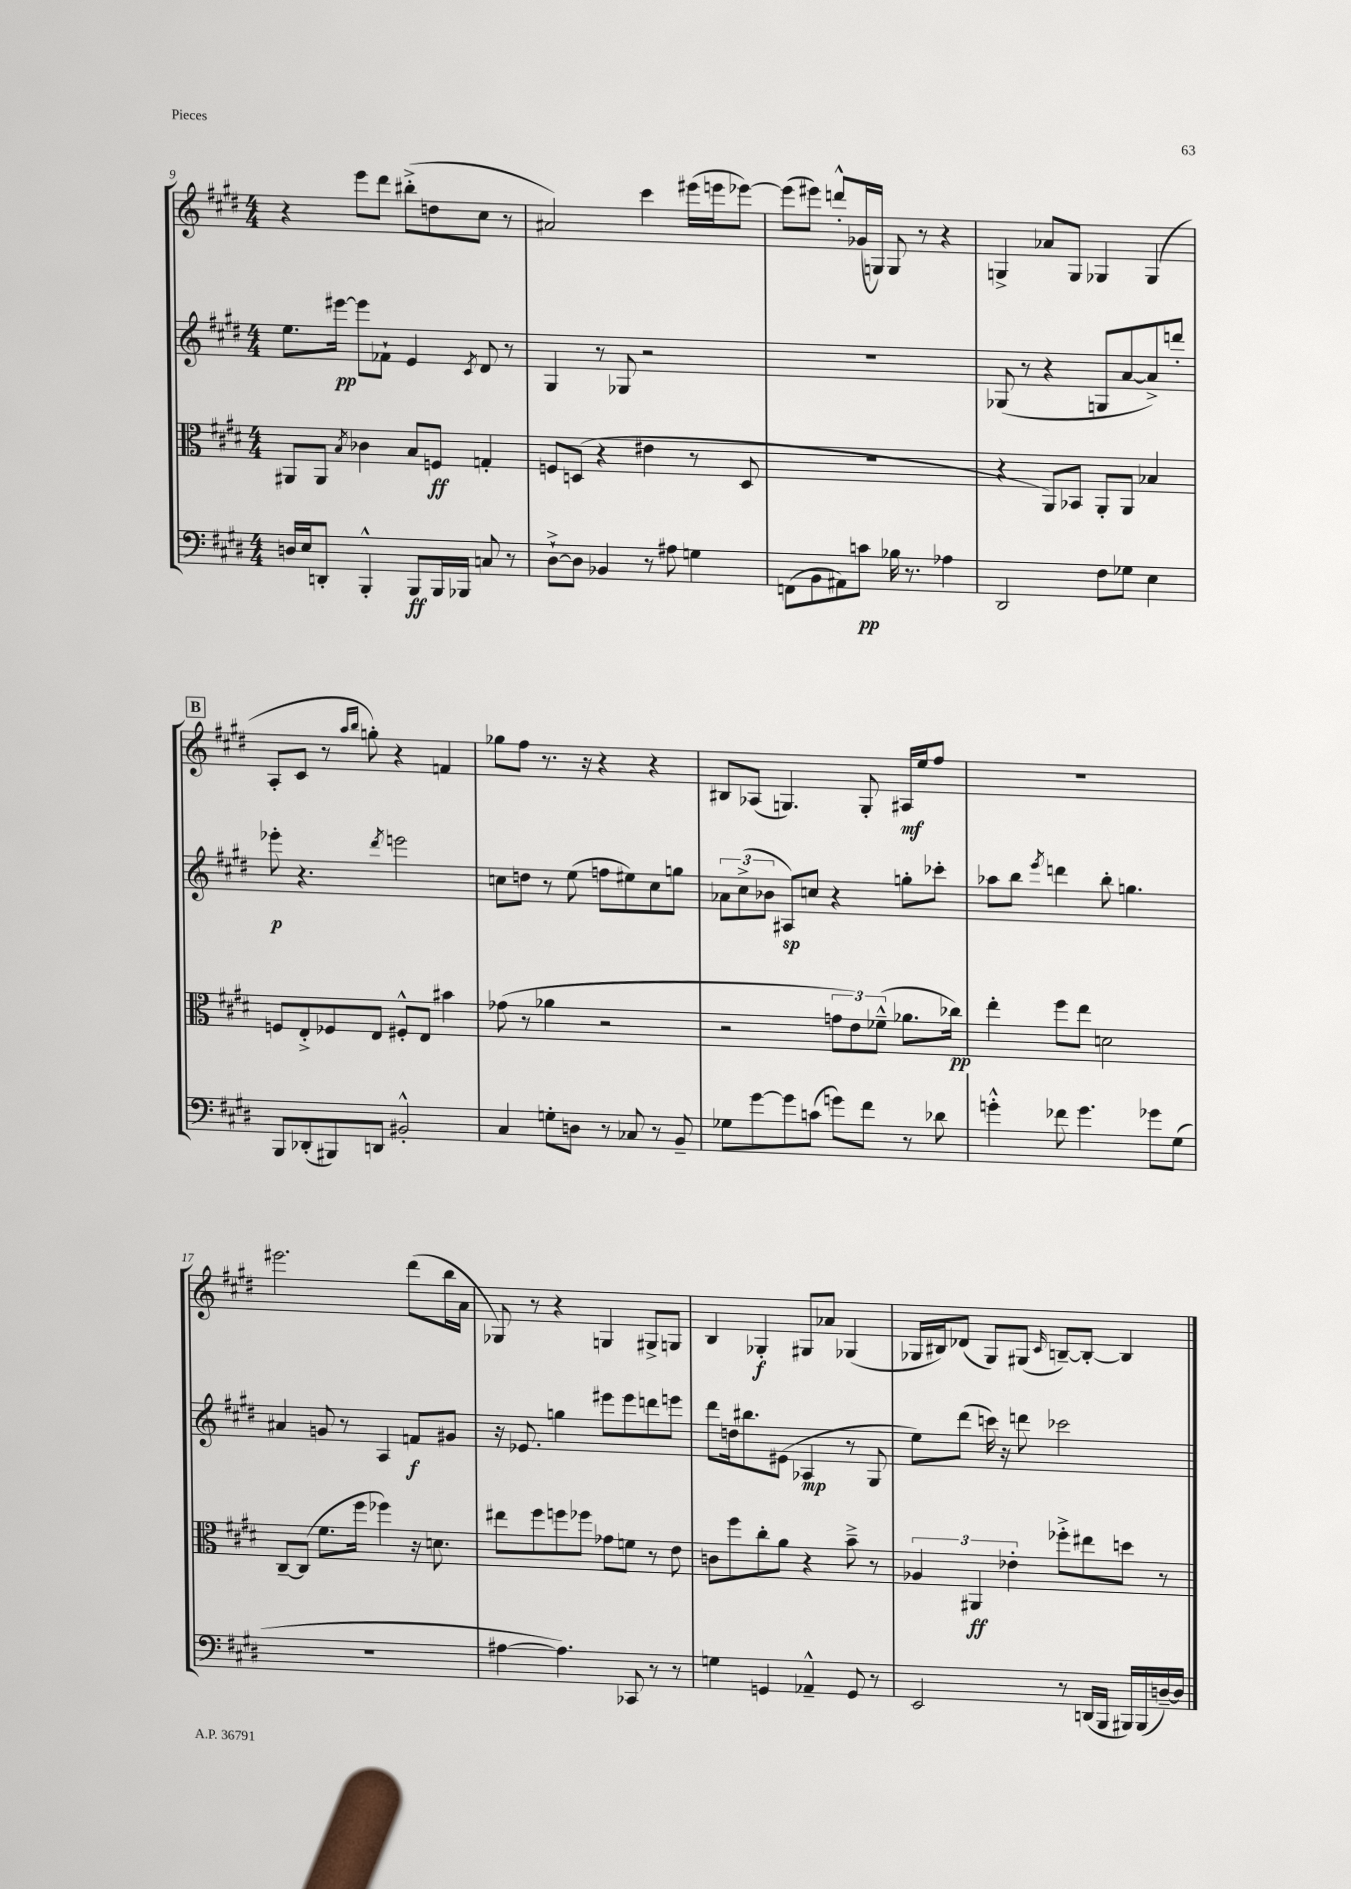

**kern	**dynam	**kern	**dynam	**kern	**dynam	**kern	**dynam
*part4	*part4	*part3	*part3	*part2	*part2	*part1	*part1
*staff4	*staff4	*staff3	*staff3	*staff2	*staff2	*staff1	*staff1
*clefF4	*	*clefC3	*	*clefG2	*	*clefG2	*
*k[f#c#g#d#]	*	*k[f#c#g#d#]	*	*k[f#c#g#d#]	*	*k[f#c#g#d#]	*
*M4/4	*	*M4/4	*	*M4/4	*	*M4/4	*
=9	=9	=9	=9	=9	=9	=9	=9
16Dn/LL	.	8AA#X/L	.	8.ee\L	.	4r	.
16E/J	.	.	.	.	.	.	.
8DDn'/J	.	8AA#/J	.	.	.	.	.
.	.	.	.	[16eee#X\Jk	pp	.	.
.	.	8qB/	.	.	.	.	.
4BBB'^^/	.	4c-X\	.	8eee#\L]	.	8eee\L	.
.	.	.	.	8f-X`\J	.	8ddd#\J	.
8BBB/L	ff	8B/L	.	4e/	.	(8bb#X'^\L	.
16BBB/L	.	8Fn/J	ff	.	.	8ddn\	.
16BBB-X/JJ	.	.	.	.	.	.	.
.	.	.	.	8qc#/	.	.	.
8Cn/	.	4Gn'/	.	8d#/	.	8cc#\J	.
8r	.	.	.	8r	.	8r	.
=10	=10	=10	=10	=10	=10	=10	=10
[8D#`^\L	.	8Fn/L	.	4G#/	.	2a#X/)	.
8D#\J]	.	(8Dn/J	.	.	.	.	.
4BB-X/	.	4r	.	8r	.	.	.
.	.	.	.	8G-X/	.	.	.
8r	.	4e#X\	.	2r	.	4ccc#\	.
8A#X\	.	.	.	.	.	.	.
4Gn\	.	8r	.	.	.	(16eee#X\LL	.
.	.	.	.	.	.	16eeen\J	.
.	.	8D/	.	.	.	[8eee-X\J)	.
=11	=11	=11	=11	=11	=11	=11	=11
(8FFn\L	.	1r	.	1r	.	(8eee-\L]	.
8BB\	.	.	.	.	.	8eee#X\J)	.
8AA#X\)	.	.	.	.	.	8dddn'^^/L	.
8cn\J	pp	.	.	.	.	(16g-X/L	.
.	.	.	.	.	.	16Gn/JJ)	.
16B-X\	.	.	.	.	.	8G/	.
8.r	.	.	.	.	.	.	.
.	.	.	.	.	.	8r	.
4A-X\	.	.	.	.	.	4r	.
=12	=12	=12	=12	=12	=12	=12	=12
2DD#/	.	4r	.	(8G-X/	.	4Gn^/	.
.	.	.	.	8r	.	.	.
.	.	8AA/L)	.	4r	.	8a-X/L	.
.	.	8BB-X/J	.	.	.	8G/J	.
8F#\L	.	8AA'/L	.	8Gn/L	.	4G-X/	.
8G-X\J	.	8AA/J	.	[8a/	.	.	.
4E\	.	4B-X/	.	8a^/])	.	(4G-/	.
.	.	.	.	8dddn'/J	.	.	.
!!LO:LB:g=z
!!LO:REH:place=s1:t=B
=13	=13	=13	=13	=13	=13	=13	=13
8BBB/L	.	8Fn/L	.	8eee-X'\	p	8A'/L	.
(8DD-X'/	.	8E'^/	.	4.r	.	8c#/J	.
8BBB#X/)	.	8F-X/	.	.	.	8r	.
.	.	.	.	.	.	16qqaa/LL	.
.	.	.	.	.	.	16qqbb/JJ	.
8DDn/J	.	8E/J	.	.	.	8ggn'\)	.
.	.	.	.	8qddd#/	.	.	.
2BB#X'^^/	.	8F#X'^^/L	.	2eeen\	.	4r	.
.	.	8E/J	.	.	.	.	.
.	.	4b#X\	.	.	.	4fn/	.
=14	=14	=14	=14	=14	=14	=14	=14
4C#/	.	(8g-X\	.	8ccn\L	.	8gg-X\L	.
.	.	8r	.	8ddn\J	.	8ff#\J	.
8Gn'\L	.	4a-X\	.	8r	.	8.r	.
8Dn\J	.	.	.	(8ee\	.	.	.
.	.	.	.	.	.	16r	.
8r	.	2r	.	8ffn\L	.	4r	.
8C-X/	.	.	.	8ee#X\)	.	.	.
8r	.	.	.	8cc\	.	4r	.
8BB~/	.	.	.	8ggn\J	.	.	.
=15	=15	=15	=15	=15	=15	=15	=15
8G-X\L	.	2r	.	12a-X\L	.	8B#X/L	.
.	.	.	.	(12cc#^\	.	.	.
[8g#\	.	.	.	.	.	(8A-X/J	.
.	.	.	.	12b-X\J	.	.	.
8g#\]	.	.	.	8A#X/L)	sp	4.Gn/)	.
(8cn\J	.	.	.	8ccn/J	.	.	.
8gn\L)	.	12gn\L	.	4r	.	.	.
.	.	12e\)	.	.	.	.	.
8f#\J	.	.	.	.	.	8G'/	.
.	.	(12f-X~^^\J	.	.	.	.	.
8r	.	8.a-X\L	.	8ggn'\L	.	16A#X/LL	mf
.	.	.	.	.	.	16ee/J	.
8d-X\	.	.	.	8ccc-X'\J	.	8ff#/J	.
.	.	16cc-X\Jk)	pp	.	.	.	.
=16	=16	=16	=16	=16	=16	=16	=16
4gn'^^\	.	4ee'\	.	8aa-X\L	.	1r	.
.	.	.	.	8bb\J	.	.	.
.	.	.	.	8qeee/	.	.	.
8f-X\	.	8ff#\L	.	4dddn\	.	.	.
4.g\	.	8ee\J	.	.	.	.	.
.	.	2dn\	.	8bb'\	.	.	.
.	.	.	.	4.ggn\	.	.	.
8g-X\L	.	.	.	.	.	.	.
(8G#\J	.	.	.	.	.	.	.
!!LO:LB:g=z
=17	=17	=17	=17	=17	=17	=17	=17
1r	.	[8C#~/L	.	4a#X/	.	2.eee#X\	.
.	.	(8C#/J]	.	.	.	.	.
.	.	8.f#\L	.	8gn/	.	.	.
.	.	.	.	8r	.	.	.
.	.	16ff#\Jk	.	.	.	.	.
.	.	4ff-X\)	.	4A/	.	.	.
.	.	16r	.	8fn/L	f	(8ddd#\L	.
.	.	8.dn\	.	.	.	.	.
.	.	.	.	8g#X/J	.	16bb\L	.
.	.	.	.	.	.	16a\JJ	.
=18	=18	=18	=18	=18	=18	=18	=18
[4A#X\	.	8ee#X\L	.	16r	.	8G-X/)	.
.	.	.	.	8.e-X/	.	.	.
.	.	8ff#\	.	.	.	8r	.
4.A#\])	.	8ffn\	.	4ggn\	.	4r	.
.	.	8ff-X\J	.	.	.	.	.
.	.	8g-X\L	.	8eee#X\L	.	4Gn/	.
8CC-X/	.	8fn\J	.	8eee#\	.	.	.
8r	.	8r	.	8dddn\	.	8G#X^/L	.
8r	.	8e\	.	8eeen\J	.	8Gn/J	.
=19	=19	=19	=19	=19	=19	=19	=19
4Gn\	.	8cn\L	.	8ddd#\L	.	4B/	.
.	.	8ff#\	.	16ddn\k	.	.	.
.	.	.	.	8.bb#X\	.	.	.
4GGn/	.	8cc#'\	.	.	.	4G-X'/	f
.	.	8a\J	.	(8e#X\J	.	.	.
4AA-X~^^/	.	4r	.	4A-X/	mp	8G#X/L	.
.	.	.	.	.	.	8a-X/J	.
8GG/	.	8b~^\	.	8r	.	(4G-X/	.
8r	.	8r	.	8G#/	.	.	.
=20	=20	=20	=20	=20	=20	=20	=20
2EE/	.	6A-X/	.	8ee\L)	.	16G-X/LL	.
.	.	.	.	.	.	16B#X/J)	.
.	.	.	.	(8ddd#\J	.	(8d-X/J	.
.	.	6AA#X/	ff	.	.	.	.
.	.	.	.	16cccn\)	.	8G-/L)	.
.	.	.	.	16r	.	.	.
.	.	6e-X'\	.	.	.	.	.
.	.	.	.	8dddn\	.	(8G#X/J	.
.	.	.	.	.	.	16qqc#/	.
8r	.	8ff-X'^\L	.	2ccc-X\	.	[8Bn~/L)	.
(16DDn/LL	.	8ee#X\	.	.	.	8B'/J_	.
16BBB/JJ	.	.	.	.	.	.	.
16BBB#X/LL)	.	8ddn\J	.	.	.	4B/]	.
(16BBB#/	.	.	.	.	.	.	.
[16Dn~/)	.	8r	.	.	.	.	.
16D/JJ]	.	.	.	.	.	.	.
==	==	==	==	==	==	==	==
*-	*-	*-	*-	*-	*-	*-	*-
